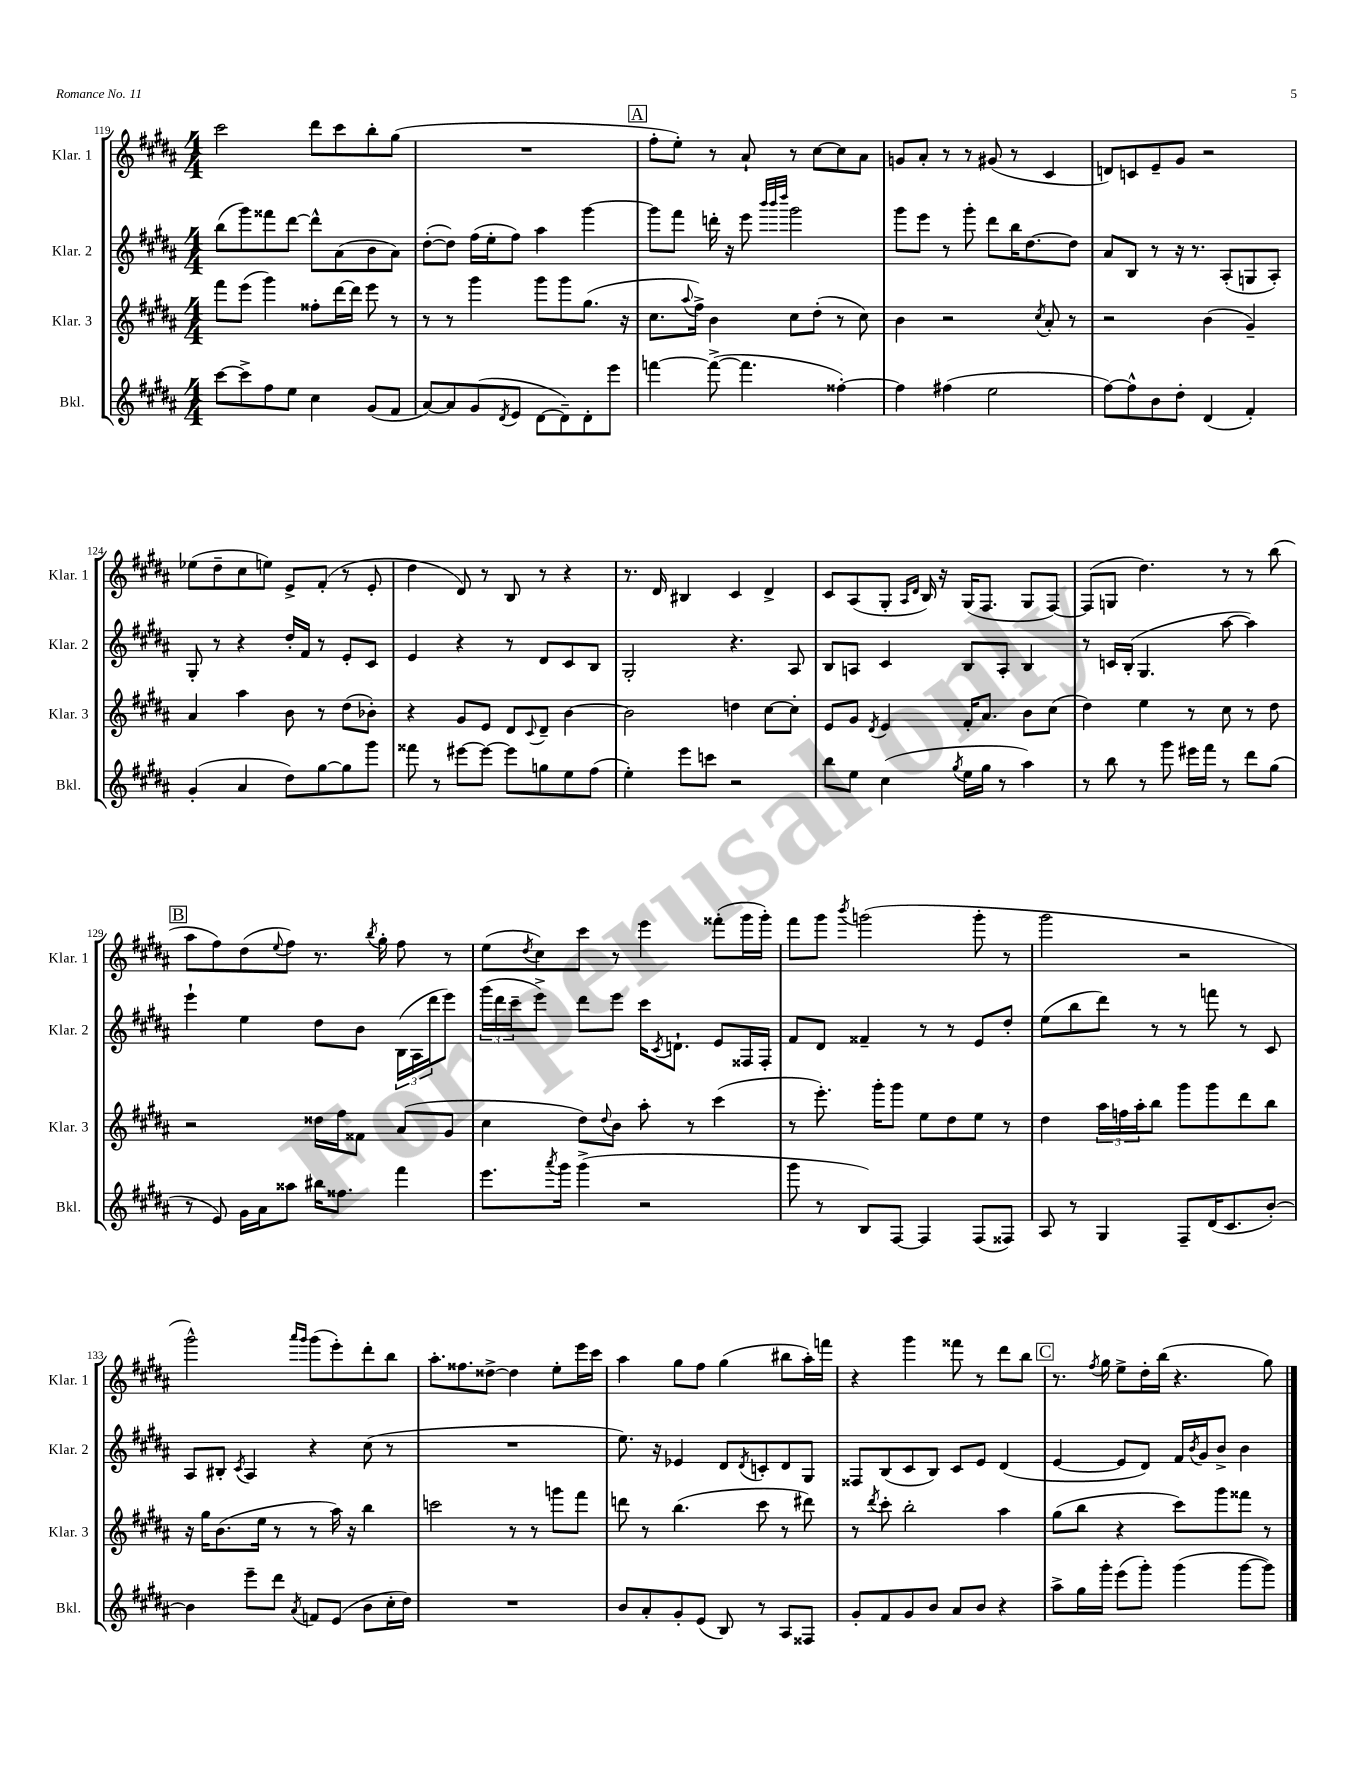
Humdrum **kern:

**kern	**kern	**kern	**kern
*part4	*part3	*part2	*part1
*staff4	*staff3	*staff2	*staff1
*I"Bkl.	*I"Klar. 3	*I"Klar. 2	*I"Klar. 1
*I'Bkl.	*I'Klar. 3	*I'Klar. 2	*I'Klar. 1
*clefG2	*clefG2	*clefG2	*clefG2
*k[f#c#g#d#a#]	*k[f#c#g#d#a#]	*k[f#c#g#d#a#]	*k[f#c#g#d#a#]
*M4/4	*M4/4	*M4/4	*M4/4
=119	=119	=119	=119
[8ccc#\L	8fff#\L	(8bb\L	2ccc#\
8ccc#^\]	(8eee\J	8ggg#\)	.
8ff#\	4ggg#\)	8fff##X\	.
8ee\J	.	[8ddd#\J	.
4cc#\	8ff##X'\L	8ddd#^^\L]	8ddd#\L
.	[16ddd#\L	(8a#\	8ccc#\
.	16ddd#\JJ]	.	.
(8g#/L	8eee\	8b\	8bb'\
8f#/J	8r	8a#\J)	(8gg#\J
=120	=120	=120	=120
[8a#/L)	8r	([8dd#'\L	1r
8a#/]	8r	8dd#\J])	.
(8g#/	4ggg#\	(16ff#\LL	.
.	.	16ee'\J	.
8qd#/	.	.	.
8e/J	.	8ff#\J)	.
[8d#\L	8ggg#\L	4aa#\	.
8d#~\])	8ggg#\	.	.
8d#'\	(8.gg#\J	[4ggg#\	.
8eee\J	.	.	.
.	16r	.	.
!!LO:REH:place=s1:t=A
=121	=121	=121	=121
[4fffn\	8.cc#\L	8ggg#\L]	8ff#'\L
.	.	8fff#\J	8ee'\J)
.	8qqaa#/	.	.
.	16ff#^\Jk)	.	.
(8fff^\_	4b\	16dddn'\	8r
.	.	16r	.
4.fff\]	.	8eee\	8a#`/
.	.	32qqbbb/LLL	.
.	.	32qqbbb/	.
.	.	32qqdddd#/JJJ	.
.	8cc#\L	2ggg#\	8r
.	(8dd#'\J	.	[8cc#\L
[4ff##X'\)	8r	.	8cc#\]
.	8cc#\)	.	8a#\J
=122	=122	=122	=122
4ff##\]	4b\	8ggg#\L	8gn/L
.	.	8eee\J	8a#'/J
(4ff#X\	2r	8r	8r
.	.	8ggg#'\	8r
2ee\	.	8ddd#\L	(8g#X/
.	.	16bb\K	8r
.	.	[8.dd#\	.
.	8qcc#/	.	.
.	8a#'/	.	4c#/
.	8r	8dd#\J]	.
=123	=123	=123	=123
[8ff#\L)	2r	8a#/L	8dn/L)
8ff#^^\]	.	8B/J	8cn/
8b\	.	8r	8e~/
8dd#'\J	.	16r	8g#/J
.	.	8.r	.
(4d#/	(4b\	.	2r
.	.	(8A#'/L	.
4f#'/)	4g#~/)	8Gn/	.
.	.	8A#'/J)	.
!!LO:LB:g=z
=124	=124	=124	=124
(4g#'/	4a#/	8G#'/	(8ee-X\L
.	.	8r	8dd#~\
4a#/	4aa#\	4r	8cc#\
.	.	.	8een\J)
8dd#\L)	8b\	16dd#'/LL	8e^/L
.	.	16f#/JJ	.
[8gg#\	8r	8r	(8f#'/J
8gg#\]	(8dd#\L	8e'/L	8r
8ggg#\J	8b-X'\J)	8c#/J	8e'/
=125	=125	=125	=125
8fff##X\	4r	4e/	4dd#\
8r	.	.	.
[8eee#X\L	8g#/L	4r	8d#/)
8eee#\J_	8e/J	.	8r
8eee#\L]	8d#/L	8r	8B/
.	8qqc#/	.	.
8ggn\	8d#~/J	8d#/L	8r
8ee\	[4b\	8c#/	4r
(8ff#\J	.	8B/J	.
=126	=126	=126	=126
4ee'\)	2b\]	2G#'/	8.r
.	.	.	16d#/
8eee\L	.	.	4B#X/
8cccn\J	.	.	.
2r	4ddn\	4.r	4c#/
.	[8cc#\L	.	4d#^/
.	8cc#'\J]	8A#/	.
=127	=127	=127	=127
8bb\L	8e/L	8B/L	8c#/L
8ee\J	8g#/J	8An/J	(8A#/
.	8qd#/	.	.
(4cc#\	4e/	4c#/	8G#'/J
.	.	.	16qqA#/LL
.	.	.	16qqd#/JJ
.	.	.	16B/)
.	.	.	16r
8qgg#/	.	.	.
16ee\LL	16f#'/KL	8B/L	(16G#/KL
16gg#\JJ	8.a#/J	.	8.F#/J
8r	.	8A'/J	.
4aa#\)	8b\L	4B/	8G#/L
.	(8cc#\J	.	[8F#/J)
=128	=128	=128	=128
8r	4dd#\)	8r	(8F#/L]
8bb\	.	16cn/LL	8Gn/J
.	.	(16B'/JJ	.
8r	4ee\	4.G#/	4.dd#\)
8ggg#\	.	.	.
16eee#X\LL	8r	.	.
16fff#\JJ	.	.	.
8r	8cc#\	[8aa#\	8r
8ddd#\L	8r	4aa#\])	8r
(8gg#\J	8dd#\	.	(8bb\
!!LO:LB:g=z
!!LO:REH:place=s1:t=B
=129	=129	=129	=129
8r	2r	4eee`\	8aa#\L
8e/)	.	.	8ff#\)
16g#\LL	.	4ee\	(8dd#\
16a#\J	.	.	.
.	.	.	8qqee/
8aa##X\J	.	.	8ff#\J)
16bb#X\KL	16dd##X\LL	8dd#\L	8.r
8.ff##X\J	16ff#\J	.	.
.	8f##X\J	8b\J	.
.	.	.	8qbb/
.	.	.	16gg#'\
4fff#\	(8a#/L	(24B\LL	8ff#\
.	.	24A#\	.
.	.	24ddd#\J	.
.	8g#/J	8eee\J)	8r
=130	=130	=130	=130
8.eee\L	4cc#\	(24ggg#\LL	(8ee\L
.	.	24ddd#\	.
.	.	24ccc#~\J	.
.	.	.	8qdd#/
.	.	8eee^\J)	8cc#\)
8qaaa#/	.	.	.
16ggg#\Jk	.	.	.
(4ggg#^\	8dd#\L)	8ddd#\L	8ccc#\J
.	8qqdd#/	.	.
.	8b\J	8eee\J	8r
2r	8aa#'\	16ccc#\KL	4eee\
.	.	8qc#/	.
.	.	8.dn`\J	.
.	8r	.	.
.	(4ccc#\	8e/L	(8fff##X'\L
.	.	16F##X/L	16ggg#\L
.	.	16F##'/JJ	16ggg#'\JJ)
=131	=131	=131	=131
8ggg#\	8r	8f#/L	8fff#\L
8r	8.eee'\)	8d#/J	8ggg#\J
.	.	.	8qbbb/
8B/L)	.	4f##X~/	(2gggn\
.	16ggg#'\KL	.	.
[8F#/J	8ggg#\J	.	.
4F#/]	8ee\L	8r	.
.	8dd#\	8r	.
(8F#/L	8ee\J	8e/L	8ggg'\
8F##X/J)	8r	8dd#'/J	8r
=132	=132	=132	=132
8A#/	4dd#\	(8ee\L	2ggg#\
8r	.	8bb\	.
4G#/	24aa#\LL	8ddd#\J)	.
.	24ffn\	.	.
.	24aa#'\J	.	.
.	8bb\J	8r	.
8F#~/L	8ggg#\L	8r	2r
(16d#/K	8ggg#\	8fffn\	.
8.c#/	.	.	.
.	8ddd#\	8r	.
[8b'/J)	8bb\J	8c#/	.
!!LO:LB:g=z
=133	=133	=133	=133
4b\]	16r	8A#/L	2ggg#^^\)
.	16gg#\KL	.	.
.	(8.b\	8B#X'/J	.
.	.	8qc#/	.
8eee~\L	.	4A#/	.
.	16ee\Jk	.	.
8ddd#\J	8r	.	.
.	.	.	16qqaaa#/LL
8qa#/	.	.	16qqggg#/JJ
8fn/L	8r	4r	(8ggg#\L
(8e/J	16aa#\)	.	8eee'\)
.	16r	.	.
8b\L	4bb\	(8cc#\	8ddd#'\
16cc#'\L	.	8r	8bb\J
16dd#\JJ)	.	.	.
=134	=134	=134	=134
1r	2cccn\	1r	8.aa#'\L
.	.	.	8.ff##X\
.	.	.	[8dd##X^\J
.	8r	.	4dd##\]
.	8r	.	.
.	8gggn\L	.	8ee'\L
.	8fff#\J	.	16eee\L
.	.	.	16ccc#\JJ
=135	=135	=135	=135
8b/L	8dddn\	8.ee\)	4aa#\
8a#'/	8r	.	.
.	.	16r	.
8g#'/	(4.bb\	4e-X/	8gg#\L
(8e/J	.	.	8ff#\J
8B/)	.	8d#/L	(4gg#\
.	.	8qd#/	.
8r	8ccc#\	8cn'/	.
8A#/L	8r	8d#/	8bb#X\L
8F##X/J	8ddd#X\)	8G#/J	16aa#'\L)
.	.	.	16fffn\JJ
=136	=136	=136	=136
8g#'/L	8r	8F##X/L	4r
.	8qddd#/	.	.
8f#/	8ccc#'\	(8B/	.
8g#/	2bb'\	8c#/	4ggg#\
8b/J	.	8B/J)	.
8a#/L	.	8c#/L	8fff##X\
8b/J	.	8e/J	8r
4r	4aa#\	(4d#/	8ddd#\L
.	.	.	8bb\J
!!LO:REH:place=s1:t=C
=137	=137	=137	=137
8aa#^\L	(8gg#\L	[4e/	8.r
16gg#\L	8bb\J	.	.
.	.	.	8qff#/
16ggg#'\JJ	.	.	16gg#\
(8eee\L	4r	8e/L]	8ee^\L
8ggg#'\J)	.	8d#/J)	16dd#'\L
.	.	.	(16bb\JJ
(4ggg#\	8ccc#\L)	16f#/LL	4.r
.	.	8qb/	.
.	.	16g#/J	.
.	8ggg#\	8b^/J	.
[8ggg#\L	8fff##X\J	4b\	.
8ggg#\J])	8r	.	8gg#\)
==	==	==	==
*-	*-	*-	*-
